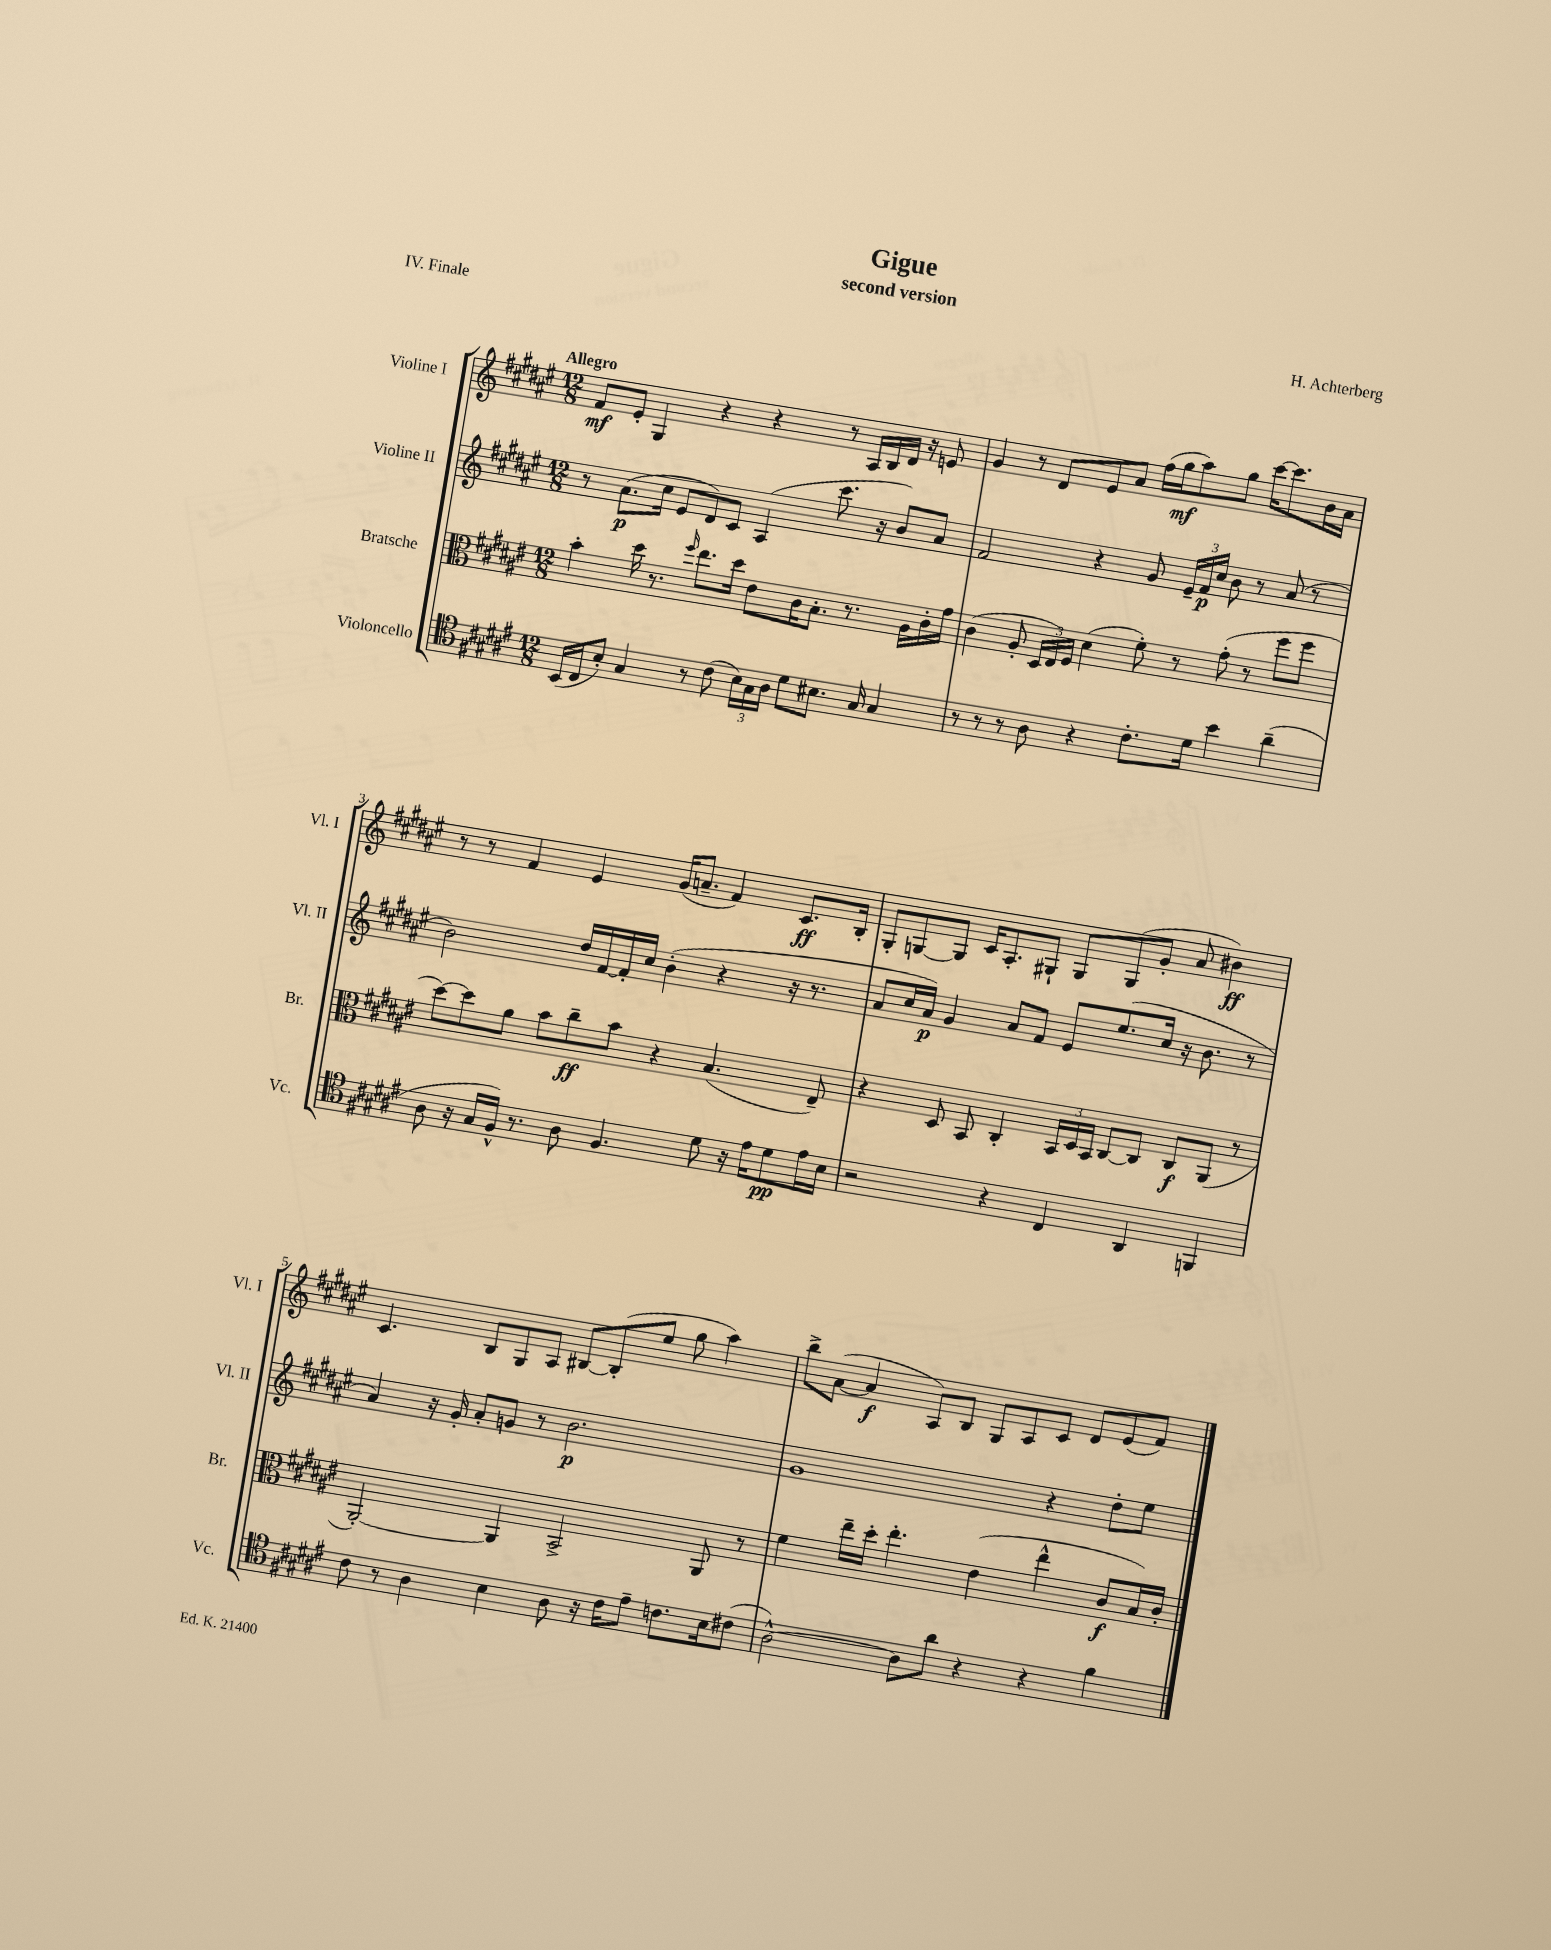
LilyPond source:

\header { title = "Gigue" composer = "H. Achterberg" subtitle = "second version" piece = "IV. Finale" }
<<
\new StaffGroup <<
\new Staff = "s0" \with { instrumentName = "Violine I" shortInstrumentName = "Vl. I" } {
    \clef treble \key fis \major \numericTimeSignature \time 12/8 \tempo "Allegro"
    \autoBeamOff fis'8[\mf eis'8]-. gis4 r4 r4 r8 ais16[ b16 dis'16] r16 e'8 |
    gis'4 r8 dis'8[ eis'8 ais'8] fis''16[( gis''16\mf ais''8) gis''8] cis'''16[~ cis'''8. b'16 ais'16] |
    r8 r8 fis'4 eis'4 gis'16[( a'8.]-- fis'4) cis'8.[\ff b16]-. |
    gis8[-. g8~ g8] cis'16[ ais8.-. gis8]-! gis8[ gis8( gis'8]-. ais'8 bis'4\ff) |
    cis'4. b8[ gis8 ais8] bis8[~ bis8-.( eis''8] gis''8 ais''4) |
    b''8[-> ais'8]~( ais'4\f ais8[) b8] gis8[ ais8 cis'8] dis'8[ eis'8( fis'8]) \bar "|." |
}
\new Staff = "s1" \with { instrumentName = "Violine II" shortInstrumentName = "Vl. II" } {
    \clef treble \key fis \major \numericTimeSignature \time 12/8
    \autoBeamOff r8 ais'8.[\p( cis''16] eis'8[ dis'8) cis'8] ais4( cis'''8. r16 b'8[) ais'8] |
    fis'2 r4 gis'8 \tuplet 3/2 { eis'16[-- fis'16\p cis''16] } b'8 r8 ais'8( r8 |
    b'2) dis''16[ fis'16~ fis'16-. cis''16] b'4-.( r4 r16 r8. |
    ais'8[ cis''16 ais'16]\p) gis'4 ais'8[ fis'8] eis'8[ eis''8.( cis''16] r16 b'8. r8 |
    ais'4) r16 gis'16-. ais'8[-. g'8] r8 b'2.\p |
    gis'1 r4 dis''8[-. eis''8] \bar "|." |
}
\new Staff = "s2" \with { instrumentName = "Bratsche" shortInstrumentName = "Br." } {
    \clef alto \key fis \major \numericTimeSignature \time 12/8
    \autoBeamOff b'4-. dis''16 r8. \grace { fis''16 } eis''8.[ dis''16] eis'8[ cis'16 b8.]-. r8. ais16[ cis'16-. gis'16] |
    cis'4( ais8-. \tuplet 3/2 { dis16[ eis16) fis16] } dis'4( fis'8-.) r8 gis'8-.( r8 fis''8[ fis''8] |
    dis''8[~) dis''8 ais'8] b'8[ cis''8--\ff b'8] r4 b4.( eis8--) |
    r4 dis8 b,8 cis4-. \tuplet 3/2 { b,16[ dis16 b,16] } cis8[~ cis8] cis8[\f ais,8]( r8 |
    ais,2~-.) ais,4 b,2-> ais,8 r8 |
    fis'4 eis''16[-- dis''16]-. eis''4.-. eis'4( eis''4-^ cis'8[\f b16) cis'16]-. \bar "|." |
}
\new Staff = "s3" \with { instrumentName = "Violoncello" shortInstrumentName = "Vc." } {
    \clef tenor \key fis \major \numericTimeSignature \time 12/8
    \autoBeamOff b,16[( cis16 b8]-.) gis4 r8 cis'8( \tuplet 3/2 { b16[) gis16 ais16] } dis'8[ bis8.] gis16 gis4 |
    r8 r8 r8 ais8 r4 cis'8.[-. dis'16] b'4 ais'4--( |
    ais8 r16 gis16[ fis16]-^) r8. ais8 fis4. dis'8 r16 eis'16[ dis'8\pp eis'16 b16] |
    r2 r4 cis4 ais,4 f,4 |
    cis'8 r8 ais4 b4 ais8 r16 cis'16[ eis'8]-- c'8.[ b16 cis'8]( |
    ais2~-^) ais8[ ais'8] r4 r4 fis'4 \bar "|." |
}
>>
>>
